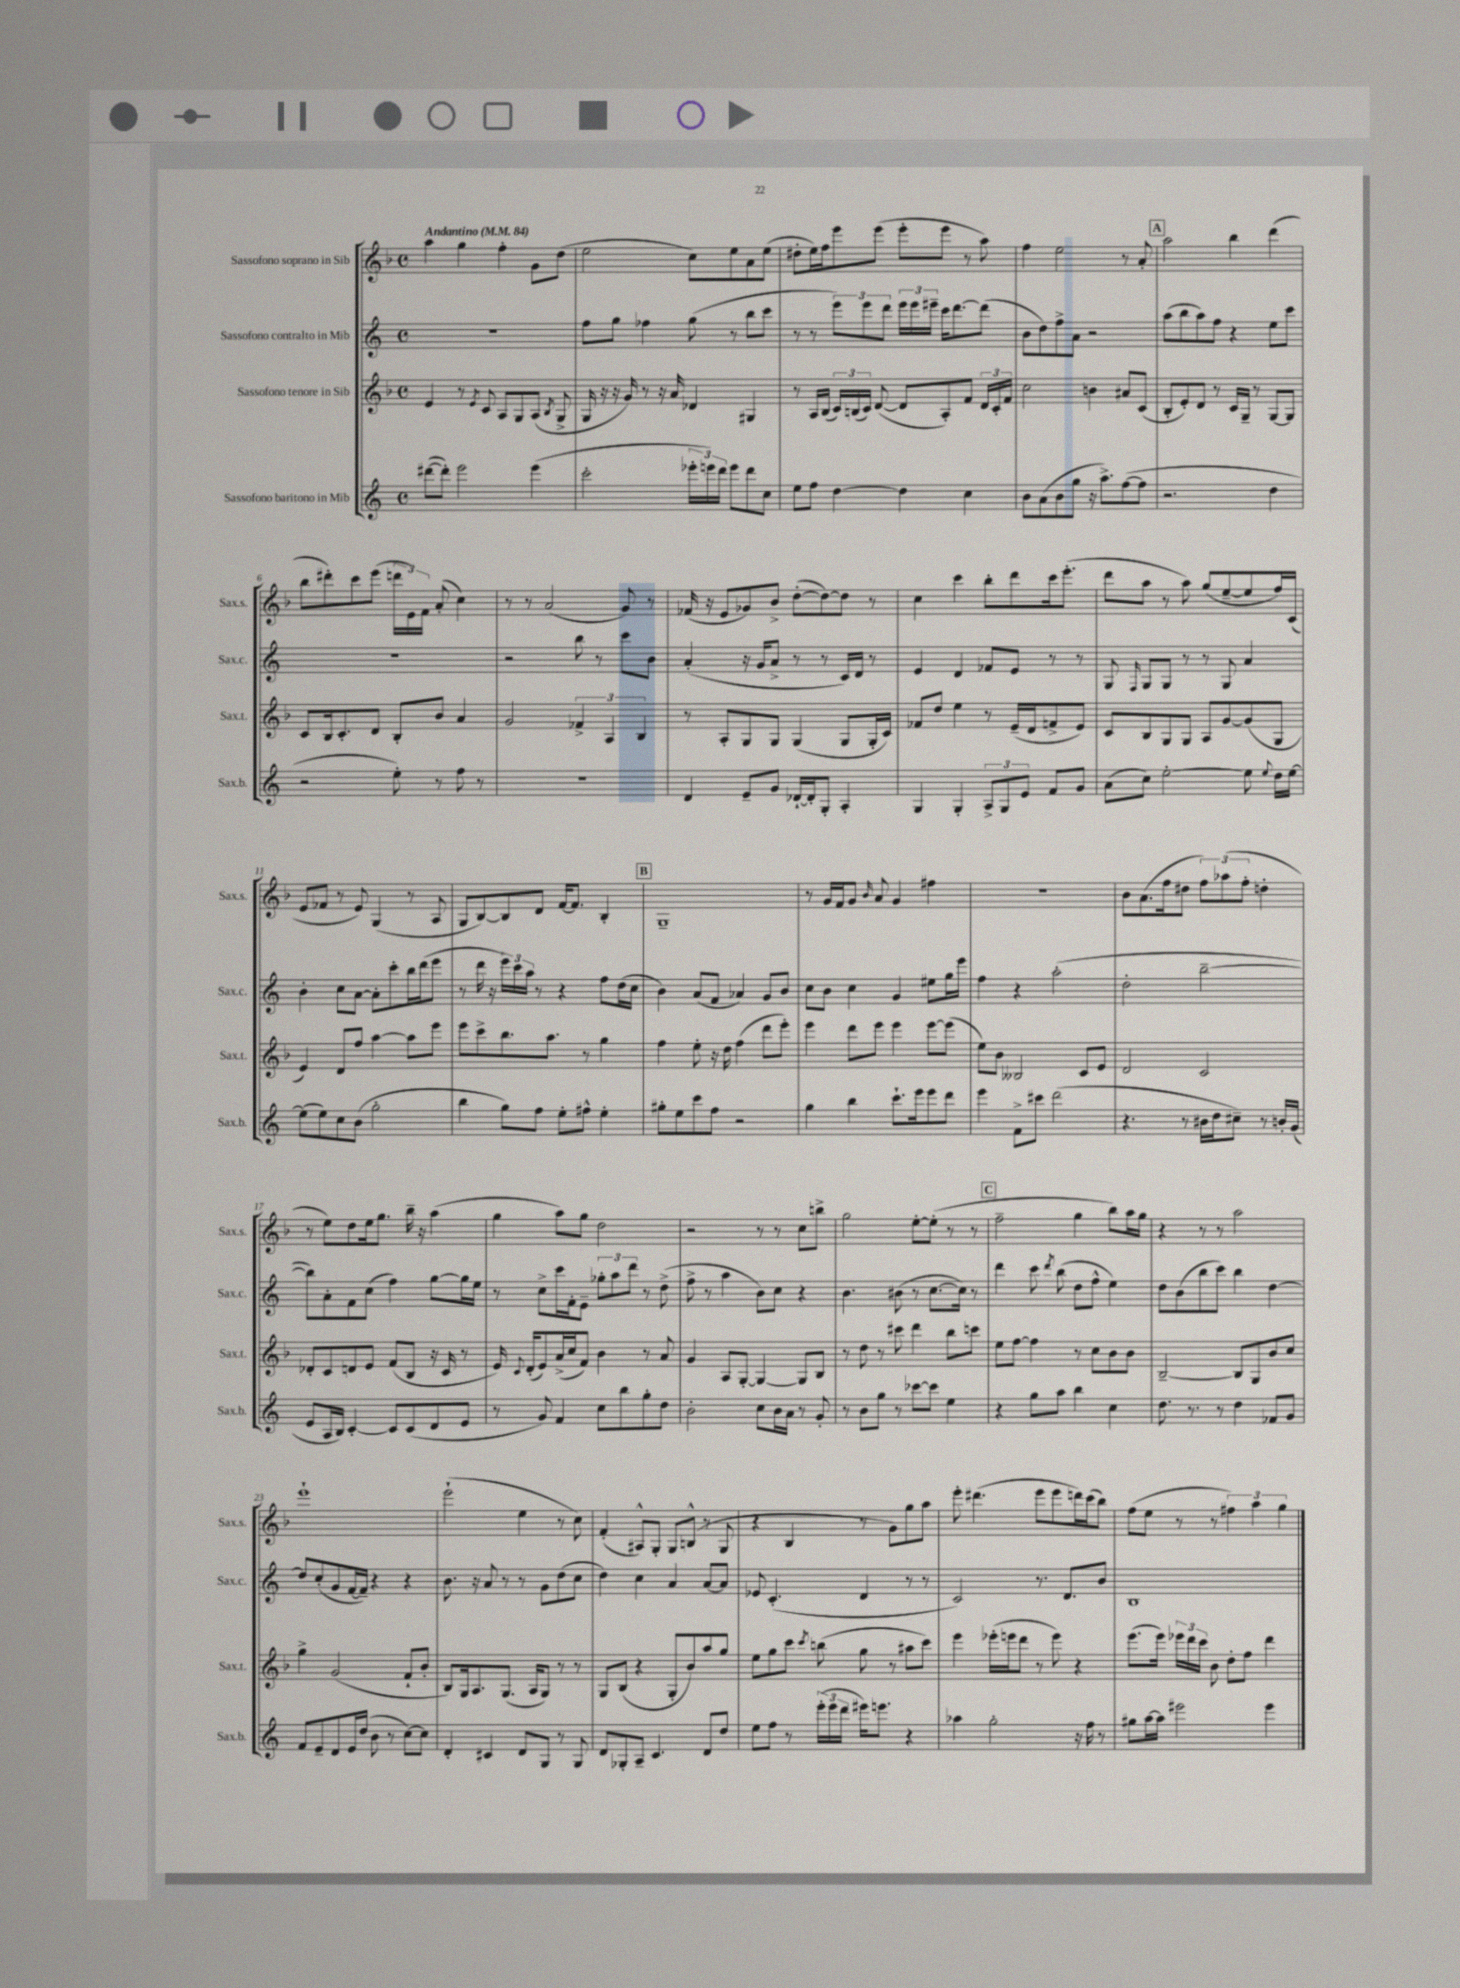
<<
\new StaffGroup <<
\new Staff = "s0" \with { instrumentName = "Sassofono soprano in Sib" shortInstrumentName = "Sax.s." } {
    \clef treble \key f \major \defaultTimeSignature \time 4/4 \tempo "Andantino" 4 = 84
    \autoBeamOff a''4 g''4 f''4-. g'8[ d''8]( |
    e''2 c''8[) e''8 a'8 e''8]( |
    dis''8[-. e''16) f''16 e'''8 e'''8]( e'''8[-. e'''8] r8 a''8) |
    f''4 e''2 r8 a'8-. |
    \mark \markup { \box "A" } a''2 bes''4 d'''4( |
    bes''8[ dis'''8-.) c'''8 e'''8]( \tuplet 3/2 { d'''16[ e'16) f'16] } a'8-.( c''4) |
    r8 r8 a'2( g'8) r8 |
    fes'16( r16 e'8[ ges'8) bes'8]-> d''8[~-.( d''8~) d''8] r8 |
    c''4 c'''4 bes''8[-. d'''8 c'''16 e'''8.]-.( |
    d'''8[ a''8] r8 a''8) g''8[( e''8~-- e''8 f''16) c'16]( |
    e'8[ fes'8] r8 e'8) g4( r8 a8 |
    g8[ bes8~) bes8 d'8] f'16[~ f'8.] bes4-. |
    \mark \markup { \box "B" } g1-- |
    r8 g'16[ f'16 g'8] \grace { bes'16 } a'8 g'4 fis''4 |
    R1 |
    bes'8[ a'8.( f''16 dis''8] \tuplet 3/2 { f''8[) aes''8( f''8]-. } d''4-. |
    r8 e''8[) d''8 e''16 g''8.] bes''16-- r16 a''4( |
    g''4 a''8[) g''8] d''2 |
    r2 r8 r8 c''8[ b''8]-> |
    g''2 e''8[~-. e''8]-.( r8 r8 |
    \mark \markup { \box "C" } f''2-- g''4 bes''8[) a''16 g''16] |
    r4 r8 r8 a''2 |
    e'''1-! |
    e'''2-!( e''4 r8 c''8) |
    f'4-.( ais8[-^) g8]-. g8[ b8]-^( r8 g8 |
    r4 bes4 r8 g'8[) g''8 a''8] |
    e'''8-. dis'''4.( e'''8[ e'''8 d'''16) c'''16( bes''8]) |
    f''8[( e''8] r8 r8 \tuplet 3/2 { fis''4) a''4 g''4 } \bar "|." |
}
\new Staff = "s1" \with { instrumentName = "Sassofono contralto in Mib" shortInstrumentName = "Sax.c." } {
    \clef treble \key c \major \defaultTimeSignature \time 4/4
    \autoBeamOff R1 |
    f''8[ g''8] fes''4 g''8( r8 b''8[ c'''8] |
    r8 r8 \tuplet 3/2 { e'''8[) e'''8 d'''8] } \tuplet 3/2 { e'''16[ e'''16 eis'''16]-- } c'''16[ d'''8.~ d'''8]( |
    b'8[ d''8) f''8-> a'8] r2 |
    \mark \markup { \box "A" } a''8[( b''8 a''8) f''8] r4 e''8[ c'''8] |
    r1 |
    r2 b''8 r8 c'''8[ b'8] |
    a'4-.( r16 g'16[ a'8]-> r8 r8 c'16[) d'16] r8 |
    e'4 d'4 fes'8[ e'8] r8 r8 |
    g8 \grace { f16 } g8[ g8] r8 r8 g8 a'4 |
    b'4-. c''8[ a'8]~ a'8[-. c'''8-. b''16 d'''16( e'''8] |
    r8 d'''16 r16 \tuplet 3/2 { e'''16[) c'''16 a''16] } r8 r4 f''8[ d''16( c''16] |
    \mark \markup { \box "B" } b'4) a'8[( f'8] aes'4) g'8[ b'8] |
    c''8[ b'8] c''4 g'4 eis''8[ g''16 e'''16] |
    f''4 r4 a''2-.( |
    d''2-. b''2~-- |
    b''8[) a'8-. f'8 c''8]( f''4) g''8[~ g''16 e''16] |
    r8 c''8[-> c'''16 f'16-. e'8]-- \tuplet 3/2 { ges''8[-. a''8 d'''8] } r8 d''8->( |
    f''8-> r8 a''4 b'8[) c''8] r4 |
    b'4. bis'8( r8 c''8.[~ c''16]) r8 |
    \mark \markup { \box "C" } d'''4 c'''8 \acciaccatura { d'''8 } b''8( d''8[ f''8]-^ e''4) |
    d''8[ b'8( b''8 c'''8]) b''4 d''4~ |
    d''8[ c''8-.( g'8 f'16~ f'16]--) r4 r4 |
    b'8. r16 a'8 r8 r8 g'8[ d''8( c''8] |
    d''4) c''4 a'4 a'8[~ a'8] |
    ees'8 c'4.-.( d'4 r8 r8 |
    c'2) r8. d'8.[ b'8] |
    b1 \bar "|." |
}
\new Staff = "s2" \with { instrumentName = "Sassofono tenore in Sib" shortInstrumentName = "Sax.t." } {
    \clef treble \key f \major \defaultTimeSignature \time 4/4
    \autoBeamOff e'4 r8 \acciaccatura { e'8 } c'8 a8[ g8 a8]( \acciaccatura { bes8 } g8-> |
    g16 r16 r16 g'16) r8 r16 a'16 des'4 gis4 |
    r8 a16[ bes16]( \tuplet 3/2 { c'16[) b16( c'16]) } d'8~( d'8[ a8-.) f'8] \tuplet 3/2 { d'16[ c'16-. f'16] } |
    c''2 b'4 ais'8[ c'8]( |
    \mark \markup { \box "A" } bes8[-. e'8-.) d'8] r8 c'16[ g16]-- r8 g8[~ g8] |
    c'8[ bes16 c'8.-. d'8] bes8[-. bes'8] a'4 |
    g'2 \tuplet 3/2 { fes'4-> a4 bes4 } |
    r8 a8[-. g8 g8] g4( g8[ g16-. c'16]) |
    fes'8[ d''8] e''4 r8 e'16[--( d'16 f'8-> e'8]) |
    c'8[ bes8 g8 g8] a8[ g'8~ g'8( g8] |
    e'4) d'8[ f''8] a''4~ a''8[ e'''8] |
    e'''8[ c'''8-> bes''8. a''8.] r8 g''4 |
    \mark \markup { \box "B" } f''4 e''8-. r16 d''16 f''4( d'''8[ e'''8]-.) |
    e'''4 d'''8[ e'''8] e'''4 e'''8[~ e'''8]( |
    e''8[) bes'8] beses2 c'8[ e'8] |
    d'2 c'2 |
    des'8[-. c'8 d'8 e'8] f'8[( bes8] r16 c'16 r8 |
    e'16) \appoggiatura { c'8 } d'16[-.( e'8) a'16->( c''16 f'8]) bes'4 r8 a'8 |
    g'4 a8[ g8]~-. g4~ g8[ bes8] |
    r8 d''8 r8 cis'''8 d'''4 bes''8[ c'''8] |
    \mark \markup { \box "C" } e''8[ f''8]~ f''4 r8 c''8[ bes'8 bes'8] |
    bes2~-- bes8[ g8 bes'8 c''8] |
    g''4-> g'2( f'8[-! bes'8]-. |
    bes8[) g16 a8. g8.]( a16[ g8]) r8 r8 |
    g8[ bes8]( r4 g8[-. bes'8) a''8 g''8] |
    e''8[ g''8 c'''8] \acciaccatura { c'''8 } b''8( g''8 r8 ais''8[ c'''8]) |
    e'''4 ees'''16[-.( e'''16 d'''8] r8 e'''8) r4 |
    e'''8.[( e'''16]) \tuplet 3/2 { ees'''16[ d'''16 c'''16] } bes'8 d''8[-. f''8] d'''4 \bar "|." |
}
\new Staff = "s3" \with { instrumentName = "Sassofono baritono in Mib" shortInstrumentName = "Sax.b." } {
    \clef treble \key c \major \defaultTimeSignature \time 4/4
    \autoBeamOff dis'''8[~( dis'''8]-.) e'''2 e'''4( |
    c'''2-. \tuplet 3/2 { ees'''16[-. e'''16) d'''16] } e'''8[ d'''8 c''8] |
    e''8[ f''8] d''4~ d''4 c''4 |
    b'8[ a'8( b'8 g''8] r16 a''8.[->) f''8~( f''8] |
    \mark \markup { \box "A" } r2. d''4 |
    r2 e''8-.) r8 f''8 r8 |
    R1 |
    d'4 e'8[-- g'8] des'16[~-! des'16-. g8]-. a4-. |
    g4 g4-. \tuplet 3/2 { a8[-> g8 e'8] } f'8[ g'8] |
    a'8[( c''8]) e''2~-. e''8 \appoggiatura { e''8 } d''16[ e''16]~ |
    e''8[( e''8) c''8 b'8]( g''2-. |
    b''4 g''8[) f''8] e''8[-. fis''8]-^ e''4-. |
    \mark \markup { \box "B" } gis''8[-. e''8 c'''8 f''8] r2 |
    g''4 b''4 c'''8.[-! e'''16 e'''8 d'''8] |
    e'''4 f'8[-> cis'''8] d'''2( |
    r4. r8 bis'16[ d''16 cis''8]--) r8 b'16[-. g'16]( |
    e'8[ a16 b16]) c'4~-. c'8[ c'8( d'8 e'8] |
    r8 g'8) f'4 c''8[ b''8 g''8-. d''8] |
    b'2-. c''8[ b'16 a'16] r8 g'8-. |
    r8 b'8[ g''8] r8 ces'''8[~ ces'''8] e''4 |
    \mark \markup { \box "C" } r4 g''8[ a''8] b''4 c''4 |
    d''8. r8. r8 d''4 fes'8[ g'8] |
    f'8[ e'8-- d'8 e'16 d''16]( b'8 r8 c''8[~) c''8] |
    d'4-. cis'4 d'8[ g8] r8 g8 |
    d'8[ ges8-. a8]-- c'4. d'8[ d''8] |
    e''8[ f''8] r8 \tuplet 3/2 { e'''16[-.( e'''16 d'''16] } eis'''16[) e'''8.] r4 |
    aes''4 g''2-. r16 f''16 r8 |
    gis''8[ a''16~ a''16] eis'''2 eis'''4 \bar "|." |
}
>>
>>
